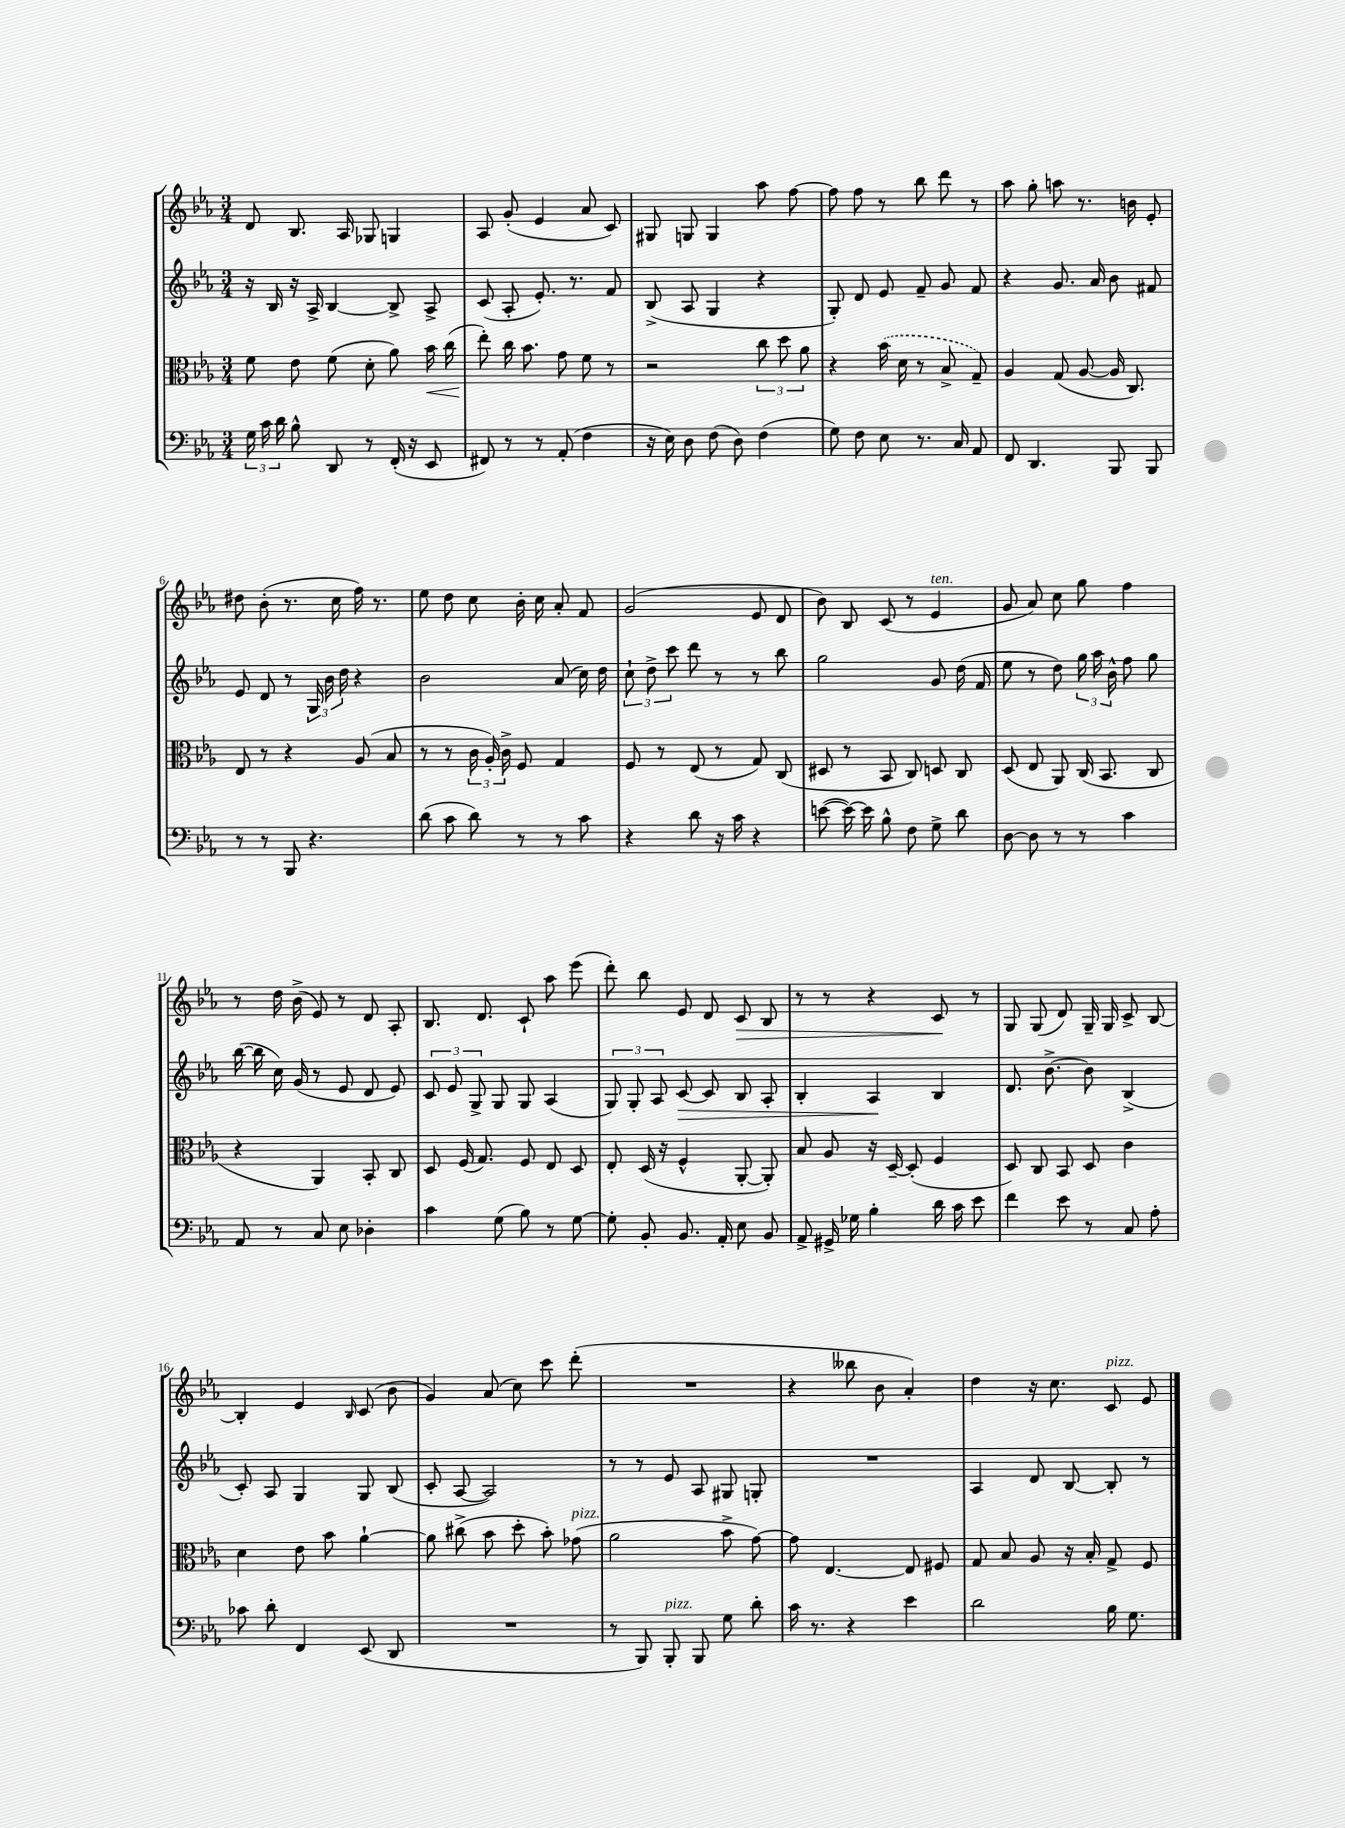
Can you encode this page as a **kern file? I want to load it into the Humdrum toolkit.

**kern	**kern	**kern	**kern
*staff4	*staff3	*staff2	*staff1
*clefF4	*clefC3	*clefG2	*clefG2
*k[b-e-a-]	*k[b-e-a-]	*k[b-e-a-]	*k[b-e-a-]
*M3/4	*M3/4	*M3/4	*M3/4
24G	8f	16r	8d
24c	.	.	.
.	.	16B-	.
24d	.	.	.
8B-^^	8e-	16r	8.B-
.	.	16A-^	.
8DD	(8f	[4B-	.
.	.	.	16A-
8r	8d'	.	8G-
(16FF'	8a-)	8B-^]	4G
16r	.	.	.
8EE-	16b-	8A-^	.
.	(16cc	.	.
=	=	=	=
8FF#)	8ee-')	(8c	8A-
8r	16cc	8A-'	(8g'
.	8.b-	.	.
8r	.	8.e-')	4e-
(8AA-'	8g	.	.
.	.	8.r	.
4F	8f	.	8a-
.	8r	8f	8c)
=	=	=	=
16r	2r	(8B-^	8G#
16E-)	.	.	.
8D	.	8A-	8G
(8F	.	4G	4G
8D)	.	.	.
(4F	12cc	4r	8aa-
.	12dd	.	.
.	.	.	[8ff
.	12a-	.	.
=	=	=	=
8G)	4r	8G')	8ff]
8F	.	8d	8ff
8E-	(16b-	8e-	8r
.	16d	.	.
8.r	8r	8f~	8bb-
.	8B-^	8g	8ddd
16C	.	.	.
8AA-	8G~)	8f	8r
=	=	=	=
8FF	4A-	4r	8aa-
4.DD	.	.	8gg'
.	(8G	8.g	8aa
.	[8A-	.	8.r
.	.	16a-	.
8BBB-	16A-]	8b-	.
.	8.C)	.	16b
8BBB-	.	8f#	8e-'
=	=	=	=
8r	8E-	8e-	8dd#
8r	8r	8d	(8b-'
8BBB-	4r	8r	8.r
4.r	.	24G	.
.	.	24b-	.
.	.	.	16cc
.	.	24dd	.
.	(8A-	4r	16ff)
.	.	.	8.r
.	8B-	.	.
=	=	=	=
(8d	8r	2b-	8ee-
8c	8r	.	8dd
8d)	24c	.	8cc
.	24A-')	.	.
.	24c^	.	.
8r	8F	.	16b-'
.	.	.	16cc
8r	4G	(8a-	8a-'
8c	.	16cc)	8f
.	.	16dd	.
=	=	=	=
4r	8F	12cc`	(2g
.	.	12dd^	.
.	8r	.	.
.	.	12ccc	.
8d	(8E-	8ddd	.
16r	8r	8r	.
16c	.	.	.
4r	8G)	8r	8e-
.	(8C	8bb-	8d
=	=	=	=
([8e	8D#	2gg	8b-)
16e_)	8r	.	8B-
16e]	.	.	.
8B-^^	8BB-	.	(8c
8F	8C)	.	8r
8G^	8D	8g	4e-
8d	8C	(16dd	.
.	.	16f	.
=	=	=	=
[8D	(8D	8ee-	8g
8D]	8E-	8r	8a-)
8r	8AA-)	8dd)	8cc
8r	(16C	24gg	8gg
.	.	24aa-	.
.	8.BB-	.	.
.	.	24b-^^	.
4c	.	8ff	4ff
.	8C	8gg	.
=	=	=	=
8AA-	4r	([16bb-	8r
.	.	16bb-]	.
8r	.	16cc)	16dd
.	.	(16g	(16b-^
8C	4AA-)	8r	8e-)
8E-	.	8e-	8r
4D-'	8BB-'	8d	8d
.	8C	8e-)	8A-'
=	=	=	=
4c	8D	12c	8.B-
.	.	12e-	.
.	(16F	.	.
.	.	12G^	.
.	8.G)	.	8.d
(8G	.	8G	.
8B-)	8F	8G	8c`
8r	8E-	(4A-	8aa-
[8G	8D	.	(8eee-
=	=	=	=
8G']	8E-'	12G)	8ddd')
.	.	12G'	.
8BB-'	(16D	.	8bb-
.	.	12A-	.
.	16r	.	.
8.BB-	4F^^	[8c	8e-
.	.	8c]	8d
16AA-'	.	.	.
8E-	[8AA-'	8B-	8c
8BB-	8AA-'])	8A-'	8B-
=	=	=	=
8AA-^	8B-	4B-'	8r
16GG#^	8A-	.	8r
16G-	.	.	.
4B-'	16r	4A-	4r
.	[16D~	.	.
.	(8D']	.	.
16d	4F	4B-	8c
16c	.	.	.
8e-	.	.	8r
=	=	=	=
4f	8D)	8.d	8G
.	8C	.	(8G
.	.	[8.b-^	.
8e-	8BB-	.	8d)
8r	8D	8b-]	16G~
.	.	.	16G
8C	4c	(4B-^	8c^
8A-'	.	.	[8B-
=	=	=	=
8c-	4d	8c')	4B-']
8d'	.	8A-	.
4FF	8e-	4G	4e-
.	8b-	.	.
.	.	.	16qqB-
(8EE-	[4a-`	8G	(8c
8DD	.	(8B-	8b-
=	=	=	=
2.r	8a-]	8c'	4g)
.	(8cc#^	[8A-	.
.	8b-	2A-])	(8a-
.	8dd'	.	8cc)
.	8b-')	.	8ccc
.	(8g-	.	(8ddd'
=	=	=	=
8r	2a-	8r	2.r
8BBB-)	.	8r	.
8BBB-'	.	8e-	.
8BBB-	.	8A-	.
8G	8b-^	8G#	.
8d'	[8g)	8G'	.
=	=	=	=
16c	8g]	2.r	4r
8.r	.	.	.
.	[4.E-	.	.
4r	.	.	8bb--
.	.	.	8b-
4e-	8E-]	.	4a-')
.	8F#	.	.
=	=	=	=
2d	8G	4A-	4dd
.	8B-	.	.
.	8A-	8d	16r
.	.	.	8.cc
.	16r	[8B-	.
.	16B-'	.	.
16B-	8G^	8B-']	8c
8.G	.	.	.
.	8F	8r	8e-
==	==	==	==
*-	*-	*-	*-
